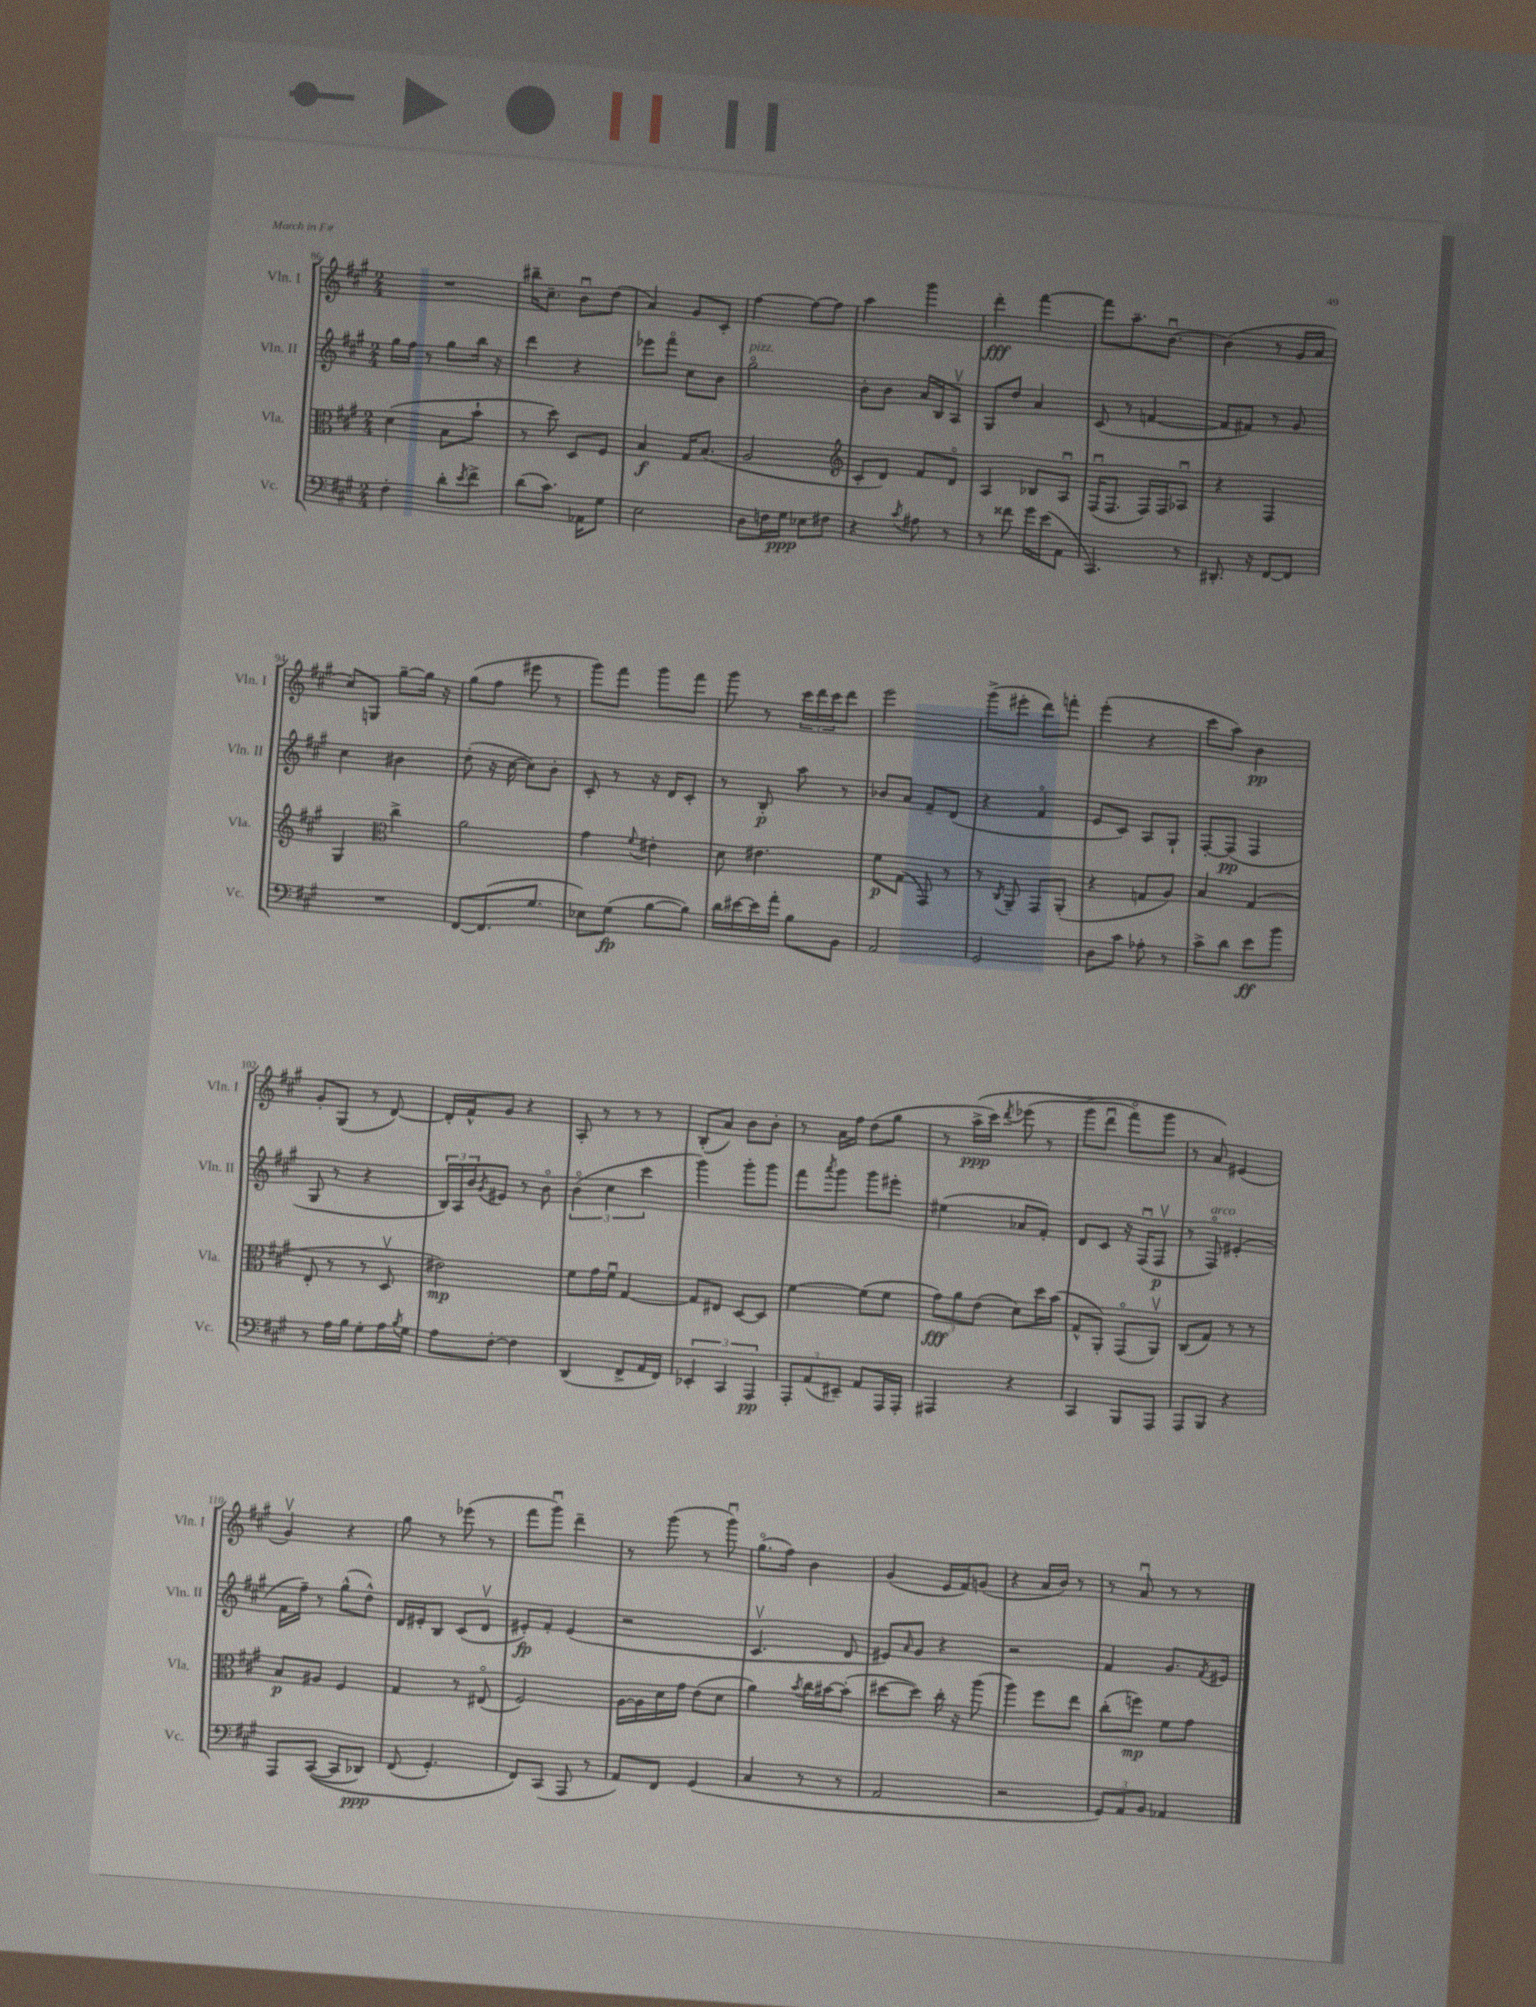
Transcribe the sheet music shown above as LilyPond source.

<<
\new StaffGroup <<
\new Staff = "s0" \with { instrumentName = "Vln. I" shortInstrumentName = "Vln. I" } {
    \clef treble \key a \major \numericTimeSignature \time 2/4
    R2 |
    bis''16-- cis''8.-- b'8\downbow d''8( |
    a'4) gis'8 cis'8-. |
    fis''4~ fis''8~ fis''8 |
    a''4 gis'''4 |
    d'''4-.\fff fis'''4~ |
    fis'''8 a''8.-- b'8.~\downbow |
    b'4( r8 gis'16 a'16 |
    cis''8) g8 gis''8~-- gis''16 r16 |
    gis''8( fis''8 eis'''8 r8 |
    gis'''8) fis'''8 gis'''8 fis'''8 |
    gis'''8 r8 \tuplet 3/2 { cis'''16 d'''16 cis'''16 } d'''8 |
    e'''2 |
    gis'''8->( eis'''8-. d'''8) f'''8-. |
    e'''4-.( r4 |
    cis'''8 a''8) b'4\pp |
    gis'8-. gis8( r8 d'8~) |
    d'16-. fis'16-^ gis'8 r4 |
    a8-. r8 r8 r8 |
    b8-.( a'8) b'8 b'8-. |
    r8 a'16 fis''16 d''8( gis''8 |
    r8 a''16->\ppp\( cis'''16) \acciaccatura { d'''8 } ees'''8( r8 |
    gis'''8-> d'''8\downbow fis'''8\flageolet) gis'''8 |
    r8 a'8\) eis'4( |
    gis'4\upbow) r4 |
    gis''8 r8 ees'''8( r8 |
    fis'''8 gis'''8\downbow) d'''4-- |
    r8 gis'''8( r8 gis'''8\downbow) |
    gis''8.\flageolet( fis''16) b'4 |
    gis'4( e'16 fis'16) g'8( |
    r4 a'16 b'16) r8 |
    r8 a'8\downbow r8 r8 \bar "|." |
}
\new Staff = "s1" \with { instrumentName = "Vln. II" shortInstrumentName = "Vln. II" } {
    \clef treble \key a \major \numericTimeSignature \time 2/4
    gis''16 fis''16 r8 gis''8 b''16 r16 |
    d'''4 r4 |
    ees'''8 fis'''8\flageolet cis''8 b'8 |
    gis''2\flageolet^\markup { \italic "pizz." } |
    b'8-. b'8 a'16 b16 a8\upbow |
    gis8 d''8 a'4 |
    cis'8( r8 f'4~ |
    f'8 fis'8) r8 gis'8 |
    cis''4 bis'4 |
    d''8-.( r16 cis''16~ cis''8) b'8-. |
    cis'8-. r8 r16 d'16 cis'8-. |
    r8 b8-.\p a''8 r8 |
    bes'8 a'8 fis'8-- d'8( |
    r4 fis'4\flageolet |
    e'8 cis'8) a8 gis8-! |
    fis8~-. fis8\pp( fis4 |
    gis8 r8 r4 |
    \tuplet 3/2 { b16) a16 b'16 } \acciaccatura { gis'8 } eis'8 r8 b'8\flageolet |
    \tuplet 3/2 { b'4\flageolet( cis''4 cis'''4 } |
    gis'''4) gis'''8-. gis'''8 |
    fis'''8 \acciaccatura { a'''8 } gis'''8 gis'''8 eis'''8-. |
    eis''4( aes'8 fis'8-.) |
    d'8 cis'8 r16 fis16\downbow( fis8\upbow\p |
    r8 fis8\flageolet^\markup { \italic "arco" }) eis'4-.( |
    fis'16 fis''16--) r8 gis''8-^( d''8-^) |
    d'16 eis'16-. b8 cis'8( d'8\upbow |
    eis'8-.\fp) fis'8-. eis'4( |
    r2 |
    cis'4.\upbow d'8 |
    eis'8) \grace { a'16 } gis'8 r4 |
    r2 |
    fis'4 gis'8. \acciaccatura { fis'8 } eis'16 \bar "|." |
}
\new Staff = "s2" \with { instrumentName = "Vla." shortInstrumentName = "Vla." } {
    \clef alto \key a \major \numericTimeSignature \time 2/4
    d'4( b8 b'8-! |
    r8 d''8) d8 fis8 |
    b4\f gis16 b8.( |
    a2 |
    \clef treble cis'8-. d'8) fis'8 d'8\flageolet |
    a4 bes8 a8\downbow |
    fis16\downbow( fis8. fis16) fis16 aes8\downbow |
    r4 fis4 |
    gis4 \clef alto cis''4-> |
    a'2 |
    gis'4 \appoggiatura { fis'8 } eis'4-. |
    d'8 eis'4. |
    fis'8\p gis8( gis,8) r8 |
    r8 \acciaccatura { cis8 } a,8-- gis,8 a,8-.( |
    r4 g8 a8) |
    b4 gis4( |
    e8-. r8 r8 d8\upbow |
    eis'2\mp) |
    fis'8 gis'16 fis'16\downbow gis4~ |
    gis8 eis8 d8~ d8 |
    fis'4~ fis'8( fis'8 |
    \tuplet 3/2 { gis'8\fff) a'8 e'8( } d'8) d''16 b'16( |
    gis8-^ a,8-.) gis,8\flageolet( a,8\upbow) |
    cis8( gis8) r8 r8 |
    b8\p ais8 fis4 |
    gis4 r8 eis8\flageolet( |
    fis2) |
    a16~ a16 d'16 gis'16 e'8( d'8 |
    a'4) \acciaccatura { b'8 } cis''16 bis'16~ bis'8-.( |
    dis''8~ dis''8) cis''16-. r16 a''8( |
    a''4) fis''8 e''8 |
    cis''8-.( f''8\mp) fis'8 gis'8 \bar "|." |
}
\new Staff = "s3" \with { instrumentName = "Vc." shortInstrumentName = "Vc." } {
    \clef bass \key a \major \numericTimeSignature \time 2/4
    fis4-. d'8-. \acciaccatura { e'8 } fis'8-> |
    d'8( cis'8.) aes,16 gis8 |
    e2 |
    d8 f16 gis16\ppp ees8 fis8 |
    r4 \acciaccatura { cis'8 } ais8 r8 |
    r8 fisis'8 gis'16 e'16( a,8 |
    cis,4.) r8 |
    dis,8.-. r16 fis,8~ fis,8 |
    R2 |
    fis,8~ fis,8.( gis8. |
    ees8) gis8\fp( b8~ b8) |
    d'16 eis'16~ eis'16 a'16-. b8 b,8 |
    a,2 |
    gis,2 |
    d8 cis'8 aes8-. r8 |
    cis'8-> d'8 e'8\ff b'8 |
    r8 a16 b16 gis8-. a16 \acciaccatura { b8 } gis16 |
    a8 fis8~-. fis4 |
    d,4( fis,8-> a,16 fis,16) |
    \tuplet 3/2 { ees,4-. cis,4 a,,4\pp } |
    \tuplet 3/2 { a,,8-. a,8( eis,8--) } a,8 a,,16 a,,16-. |
    ais,,4 r4 |
    cis,4 b,,8 a,,8 |
    a,,8 b,,8 r4 |
    a,,8 cis,8~(\( cis,8 des,8\ppp) |
    fis,8( gis,4.-.) |
    fis,8\) cis,8( a,,8 r8 |
    a,8) fis,8 gis,4( |
    cis4 r8 r8 |
    a,2 |
    r2 |
    \tuplet 3/2 { gis,8) a,8 b,8 } aes,4 \bar "|." |
}
>>
>>
\layout { \context { \Score currentBarNumber = #86 } }
